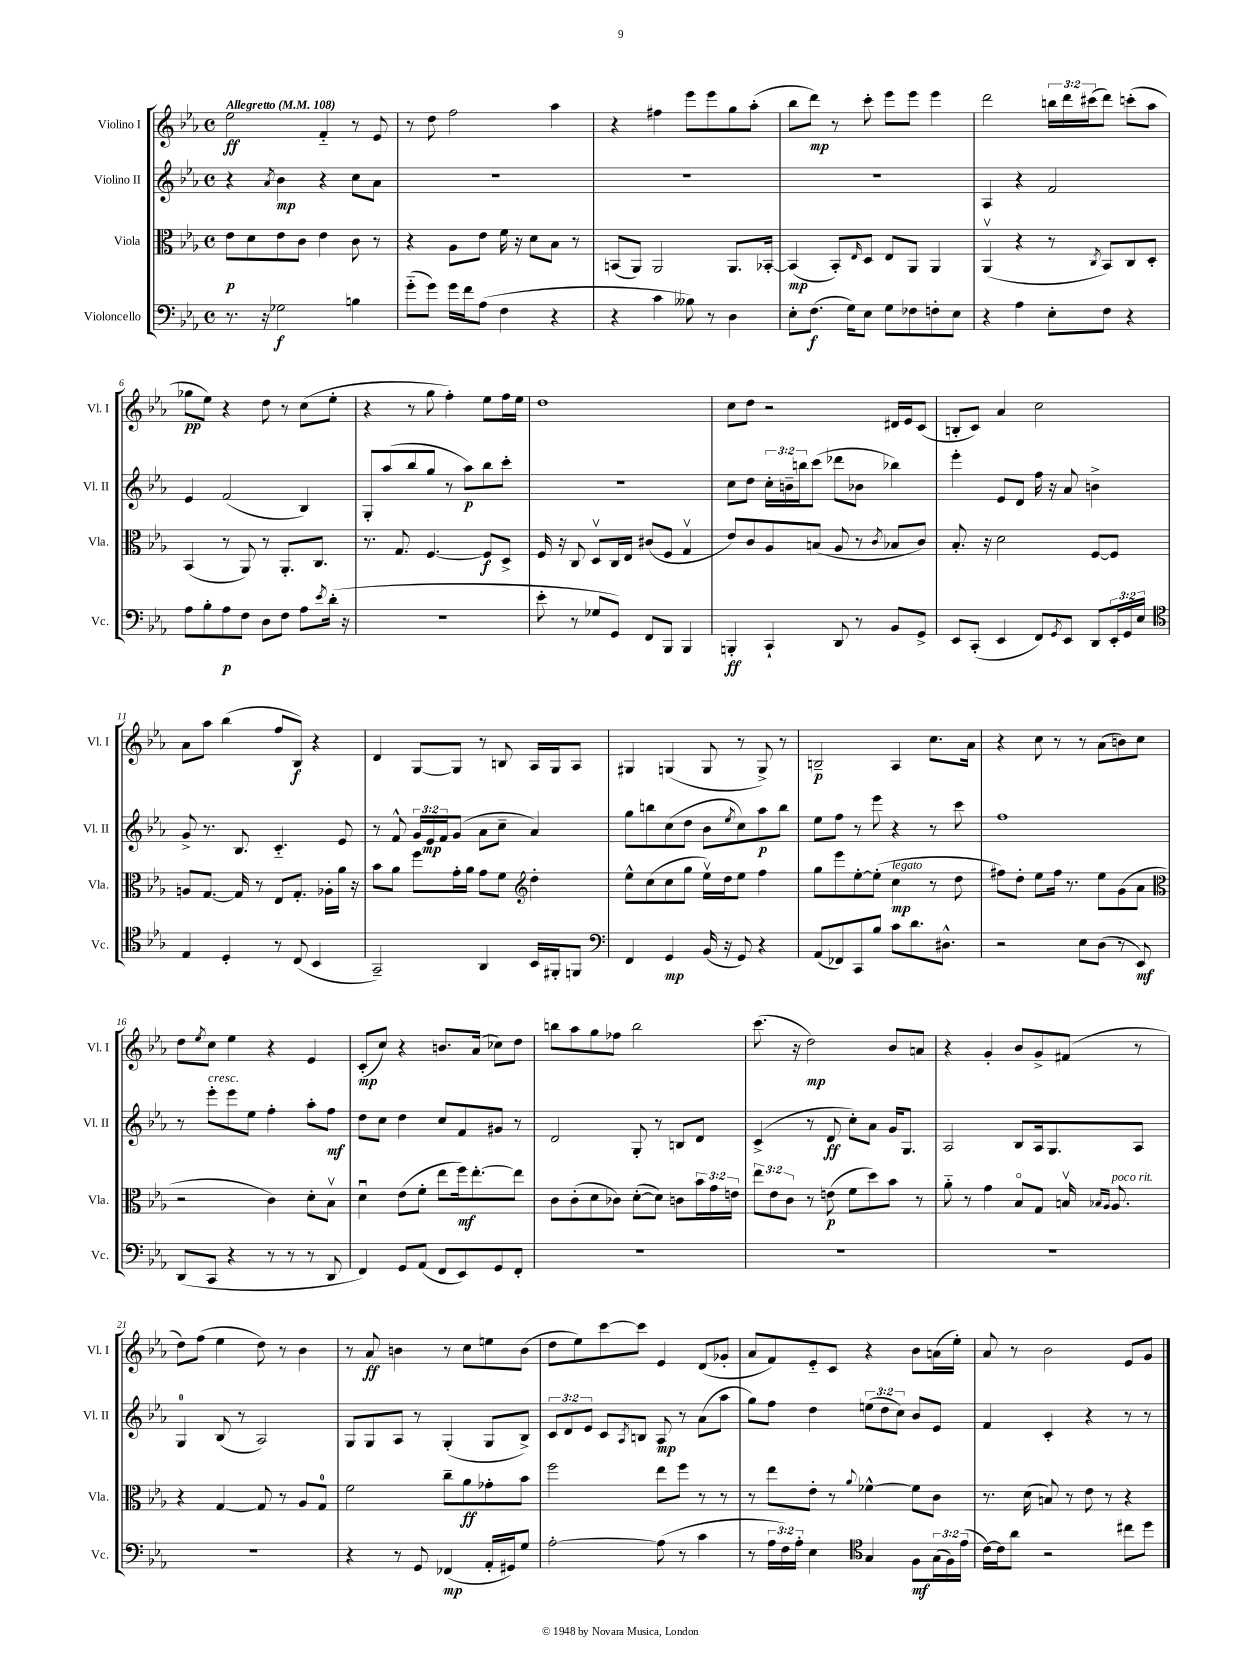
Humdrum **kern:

**kern	**kern	**kern	**kern
*staff4	*staff3	*staff2	*staff1
*clefF4	*clefC3	*clefG2	*clefG2
*k[b-e-a-]	*k[b-e-a-]	*k[b-e-a-]	*k[b-e-a-]
*M4/4	*M4/4	*M4/4	*M4/4
*met(c)	*met(c)	*met(c)	*met(c)
*MM108	*MM108	*MM108	*MM108
8.r	8e-	4r	2ee-
.	8d	.	.
16r	.	.	.
.	.	8qa-	.
2G-	8e-	4b-	.
.	8c	.	.
.	4e-	4r	4f'~
4B	8c	8cc	8r
.	8r	8a-	8e-
=	=	=	=
(8g'~	4r	1r	8r
8g)	.	.	8dd
16g	8A-	.	2ff
16f	.	.	.
(8A-	8e-	.	.
4F	16f	.	.
.	16r	.	.
.	8d	.	.
4r	8B-	.	4aa-
.	8r	.	.
=	=	=	=
4r	(8BB	1r	4r
.	8AA-)	.	.
4c	2AA-	.	4ff#
8B--)	.	.	8eee-
8r	.	.	8eee-
4D	8.AA-	.	8gg
.	.	.	(8aa-'
.	[16BB-'	.	.
=	=	=	=
8E-'	(4BB-]	1r	8bb-
(8.F	.	.	8ddd)
.	8BB-')	.	8r
16G)	.	.	.
.	16qqE-	.	.
8E-	8D	.	8ccc'
8G	8E-	.	8eee-
8F-	8AA-	.	8eee-
8F'	4AA-	.	4eee-
8E-	.	.	.
=	=	=	=
4r	(4AA-v	4A-	2ddd
4A-	4r	4r	.
8E-'	8r	2f	24bb
.	.	.	24ddd
.	.	.	(24ccc#
.	8qC	.	.
8F	8BB-)	.	8ddd)
4r	8C	.	(8ccc'
.	8D'	.	8aa-
=	=	=	=
8A-	(4BB-	4e-	8gg-
8B-'	.	.	8ee-)
8A-	8r	(2f	4r
8F	8AA-)	.	.
8D	8r	.	8dd
8F	8.AA-'	.	8r
8A-	.	4B-)	(8cc
.	8.C	.	.
8qe-	.	.	.
(16d'	.	.	8ee-'
16r	.	.	.
=	=	=	=
1r	8.r	8G'	4r
.	.	(8aa-	.
.	8.G	.	.
.	.	8bb-	8r
.	[4.F	8gg	8gg
.	.	8r	4ff')
.	.	8aa-)	.
.	8F]	8bb-	8ee-
.	8D^	8ccc'	16ff
.	.	.	16ee-
=	=	=	=
8e-'	16F	1r	1dd
.	16r	.	.
8r	8C	.	.
8G-	8Dv	.	.
8GG)	16C	.	.
.	16E-	.	.
8FF	(8c#	.	.
8BBB-	8F	.	.
4BBB-	4Gv	.	.
=	=	=	=
4BBB'	8e-)	8cc	8cc
.	8c	8dd	8dd
4CC`	8A-	24cc'	2r
.	.	24b~	.
.	.	24bb	.
.	(8B	(8ccc	.
8DD	8A-	8ddd-	.
8r	8r	8b-	.
.	8qc	.	.
8BB-	8B-	4bb-)	16d#
.	.	.	16e-
8GG^	8c)	.	(8c
=	=	=	=
8EE-	8.B-'	4eee-'	8B'
(8CC'	.	.	8c)
.	16r	.	.
4EE-	2d	8e-	4a-
.	.	8d	.
8FF)	.	16ff	2cc
.	.	16r	.
8qGG	.	.	.
8EE-	.	8a-	.
8DD	[8F	4b^	.
24EE-'	8F]	.	.
24GG	.	.	.
24E-	.	.	.
=	=	=	=
*clefC4	*	*	*
4E-	8A	8g^	8a-
.	[8.G	8.r	8aa-
4D'	.	.	(4bb-
.	16G]	8.B-	.
.	8r	.	.
8r	8E-	4.c'~	8ff
(8C	8.G'	.	8B-)
4BB-	.	.	4r
.	16A-'	.	.
.	16a-	8e-	.
.	16r	.	.
=	=	=	=
2GG~)	8b-	8r	4d
.	8a-	8f^^	.
.	8ff	24g	[8G
.	.	24e-	.
.	.	24f	.
.	16g'	(8g	8G]
.	16a-	.	.
4AA-	8g	8a-	8r
.	8f	8cc~	8B
*	*clefG2	*	*
16BB-	4dd'	4a-)	16A-
16FF#'	.	.	16G
8FF	.	.	8A-
=	=	=	=
*clefF4	*	*	*
4FF	8ee-^^	8gg	4G#
.	(8cc	8bb	.
4GG	8cc	(8cc	(4G
.	8gg	8dd	.
(16BB-	16ee-v)	8b-	8G
16r	16dd	.	.
.	.	8qee-	.
8GG)	8ee-	8cc)	8r
4r	4ff	8aa-	8G^)
.	.	8bb	8r
=	=	=	=
(8AA-	8gg	8ee-	2B~
8FF-)	8eee-	8ff	.
8CC	[8ee-'	8r	.
8B-	(8ee-']	8eee-	.
8c	4cc	4r	4A-
8.d	.	.	.
.	8r	8r	8.cc
8.D#^^	.	.	.
.	8dd	8ccc	.
.	.	.	16a-
=	=	=	=
2r	8ff#)	1ff	4r
.	8dd'	.	.
.	8ee-	.	8cc
.	16ff#	.	8r
.	8.r	.	.
8E-	.	.	8r
(8D	8ee-	.	(8a-
8r	(8g	.	8b)
8EE-)	8a-	.	8cc
=	=	=	=
*	*clefC3	*	*
(8DD	2r	8r	8dd
.	.	.	8qee-
8CC	.	8eee-'	8cc
4r	.	8eee-	4ee-
.	.	8ee-	.
8r	4c)	4ff'	4r
8r	.	.	.
8r	8d'	8aa-'	4e-
8DD	8B-v	8ff	.
=	=	=	=
4FF)	4du	8dd	(8c'
.	.	8cc	8cc)
8GG	(8e-	4dd	4r
(8AA-	8f'	.	.
8FF	8ee-	8cc	8.b
8EE-)	16ff)	8f	.
.	[8.ee-'	.	(16a-
8GG	.	8g#	8cc-)
8FF'	8ee-]	8r	8dd
=	=	=	=
1r	8c	2d	8bb
.	(8c'	.	8aa-
.	8d	.	8gg
.	8c-)	.	8ff-
.	([8d'	8G'	2bb
.	8d])	8r	.
.	8c	8B	.
.	24b-	8d	.
.	24g	.	.
.	24e	.	.
=	=	=	=
1r	12ee-	(4c^	(8.ccc
.	12e-	.	.
.	12c	.	.
.	.	.	16r
.	8r	8r	2dd)
.	(8e	8d	.
.	8f	8cc')	.
.	8dd)	8a-	.
.	8b-	16g	8b-
.	.	8.G	.
.	8r	.	8a
=	=	=	=
1r	8a-'~	2A-	4r
.	8r	.	.
.	4g	.	4g'
.	8B-o	8B-	8b-
.	8G	16A-	8g^
.	.	8.G	.
.	16Bv	.	(8f#
.	16qqB-	.	.
.	16qqA-	.	.
.	8.A-	.	.
.	.	8A-	8r
=	=	=	=
1r	4r	4G	8dd)
.	.	.	(8ff
.	[4G	(8B-	4ee-
.	.	8r	.
.	8G]	2A-)	8dd)
.	8r	.	8r
.	8A-	.	4b-
.	8G	.	.
=	=	=	=
4r	2f	8G	8r
.	.	8G	8a-
8r	.	8A-	4b
8GG	.	8r	.
(4FF-	8cc~	(4G'	8r
.	8a-	.	8cc
16AA-'	8g-'	8G	8ee
16GG#)	.	.	.
8G	8b-	8B-^)	(8b
=	=	=	=
[2A-'	2ff	12c	8dd
.	.	12d	.
.	.	.	8ee-)
.	.	12e-	.
.	.	8c	[8ccc
.	.	8qA-	.
.	.	8B	8ccc]
(8A-]	8ee-	8A-	4e-
8r	8ff	8r	.
4c	8r	(8a-	(8d
.	8r	8aa-	8g-'
=	=	=	=
8r	8r	8gg)	8a-
24A-	8ee-	8ff	8f)
24F)	.	.	.
24A-'	.	.	.
4E-	8e-'	4dd	8e-'~
.	8r	.	8c
*clefC4	*	*	*
.	8qqa-	.	.
4G	[4f-^^	(12ee	4r
.	.	12dd	.
.	.	12cc)	.
8F	8f-]	8b-	8b-
(24G	8c	8e-	(16a
24F)	.	.	.
.	.	.	16ee-')
(24e-	.	.	.
=	=	=	=
[16c)	8.r	4f	8a-
16c]	.	.	.
8a-	.	.	8r
.	(16d	.	.
2r	8B)	4c'	2b-
.	8r	.	.
.	8e-	4r	.
.	8r	.	.
8cc#	4r	8r	8e-
8dd	.	8r	8g
==	==	==	==
*-	*-	*-	*-
